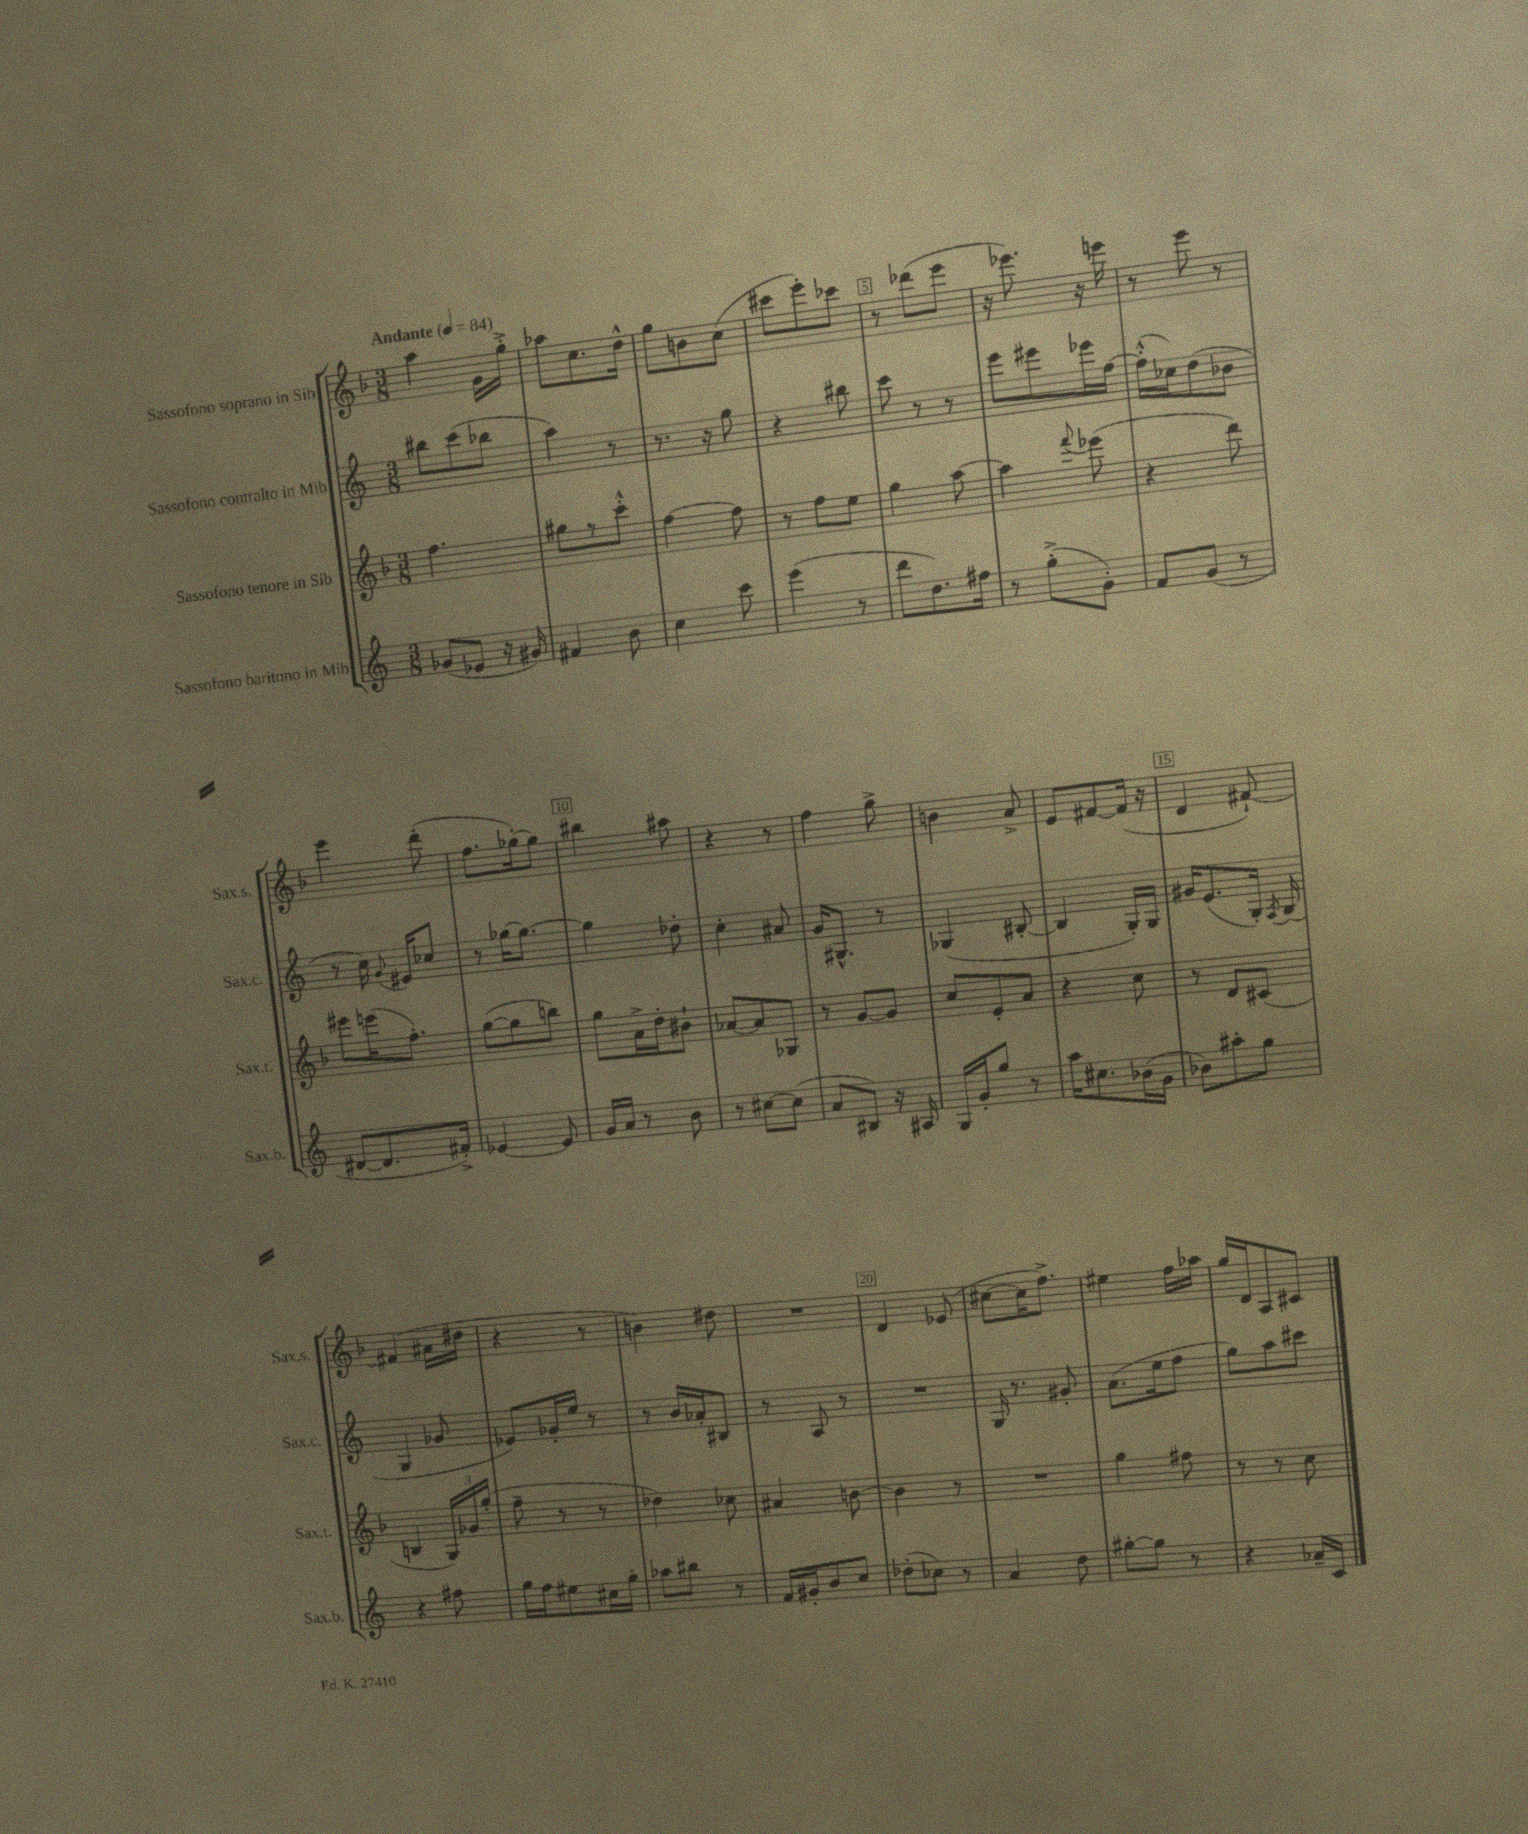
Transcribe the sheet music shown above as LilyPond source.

<<
\new StaffGroup <<
\new Staff = "s0" \with { instrumentName = "Sassofono soprano in Sib" shortInstrumentName = "Sax.s." } {
    \clef treble \key f \major \numericTimeSignature \time 3/8 \tempo "Andante" 4 = 84
    \autoBeamOff a''4 g'16[ g''16]-.-> |
    aes''8[ c''8. d''16]-^ |
    g''8[ b'8 c''8]( |
    cis'''8[ e'''8-.) ces'''8] |
    r8 des'''8[( e'''8] |
    r16 ees'''8.) r16 e'''16 |
    r8 e'''8 r8 |
    e'''4 d'''8-.( |
    f''8.[ ges''16~-.) ges''8] |
    bis''4 ais''8 |
    r4 r8 |
    f''4 g''8-> |
    b'4 a'8-> |
    e'8[ fis'8~ fis'16]( r16 |
    d'4 fis'8~-!) |
    fis'4( ais'16[ dis''16] |
    r4 r8 |
    b'4) dis''8 |
    R4. |
    d'4 ees'8( |
    cis''8[~ cis''16 f''8.]->) |
    eis''4 f''16[ aes''16] |
    g''16[ d'16 a8 cis'8] \bar "|." |
}
\new Staff = "s1" \with { instrumentName = "Sassofono contralto in Mib" shortInstrumentName = "Sax.c." } {
    \clef treble \key c \major \numericTimeSignature \time 3/8
    \autoBeamOff bis''8[ c'''8( bes''8] |
    a''4) r8 |
    r8. r16 g''8 |
    r4 bis''8 |
    c'''8 r8 r8 |
    e'''8[ eis'''8 ees'''16 f''16]~ |
    f''16[-.-^( ces''16) d''8( bes'8] |
    r8 c''16) \appoggiatura { g'8 } eis'16[ ces''8] |
    r8 ges''16[~ ges''8.]~ |
    ges''4 des''8-. |
    c''4-. ais'8 |
    g'16[ gis8.]-^ r8 |
    ges4( bis8~-. |
    bis4 g16[-.) g16] |
    gis'16[ e'8.( g16]-.) \acciaccatura { f8 } g16( |
    g4 ges'8 |
    ees'8[) ges'16-. e''16] r8 |
    r8 b'16[ aes'16-. bis8] |
    r8 a8 r8 |
    R4. |
    g16 r8. gis'8-. |
    a'8.[( e''16 f''8] |
    g''8[) a''8 cis'''8] \bar "|." |
}
\new Staff = "s2" \with { instrumentName = "Sassofono tenore in Sib" shortInstrumentName = "Sax.t." } {
    \clef treble \key f \major \numericTimeSignature \time 3/8
    \autoBeamOff f''4. |
    gis''8[ r8 c'''8]-.-^ |
    f''4~ f''8 |
    r8 f''8[ e''8] |
    g''4 a''8~ |
    a''4 \appoggiatura { f'''8 } ees'''8( |
    r4 d'''8) |
    eis'''8[ e'''16( f''8.]-.) |
    g''8[~( g''8 b''8]) |
    g''8[ a'16-> d''16-. bis'8]-! |
    aes'8[~ aes'8 ges8] |
    r8 g'8[~ g'8] |
    c''8[ e'8-. a'8] |
    r4 c''8 |
    r8 d'8[ cis'8]( |
    b4 \tuplet 3/2 { g16[) ges'16 g''16]-.( } |
    f''8-- r8 r8 |
    des''4) ces''8 |
    ais'4 b'8~ |
    b'4 r8 |
    R4. |
    g''4 fis''8 |
    r8 r8 c''8 \bar "|." |
}
\new Staff = "s3" \with { instrumentName = "Sassofono baritono in Mib" shortInstrumentName = "Sax.b." } {
    \clef treble \key c \major \numericTimeSignature \time 3/8
    \autoBeamOff ges'8[( ees'8] r16 gis'16) |
    fis'4 b'8 |
    c''4 c'''8 |
    e'''4( r8 |
    d'''8[ d''8.) fis''16] |
    r8 g''8[-.->( g'8]-.) |
    f'8[ g'8]( r8 |
    dis'8[~ dis'8. fis'16]-.->) |
    ees'4~ ees'8 |
    g'16[ a'16] r8 b'8 |
    r8 cis''8[~ cis''8]( |
    a'8[ bis8]) r16 ais16 |
    g16[ g'16-. g''8] r8 |
    a''16[ cis''8. bes'16( g'16] |
    bes'8[) ais''8-. g''8] |
    r4 fis''8 |
    g''16[ f''16 eis''8 cis''16 g''16]-. |
    aes''8[ bis''8] r8 |
    f'16[ gis'16-. b'8 c''8] |
    des''8[-.( ces''8]) r8 |
    a'4 d''8 |
    gis''8[~-. gis''8] r8 |
    r4 aes'16[-- c'16] \bar "|." |
}
>>
>>
\layout { \context { \Score \override BarNumber.break-visibility = ##(#f #t #t) barNumberVisibility = #(every-nth-bar-number-visible 5) \override BarNumber.stencil = #(make-stencil-boxer 0.1 0.3 ly:text-interface::print) } }
